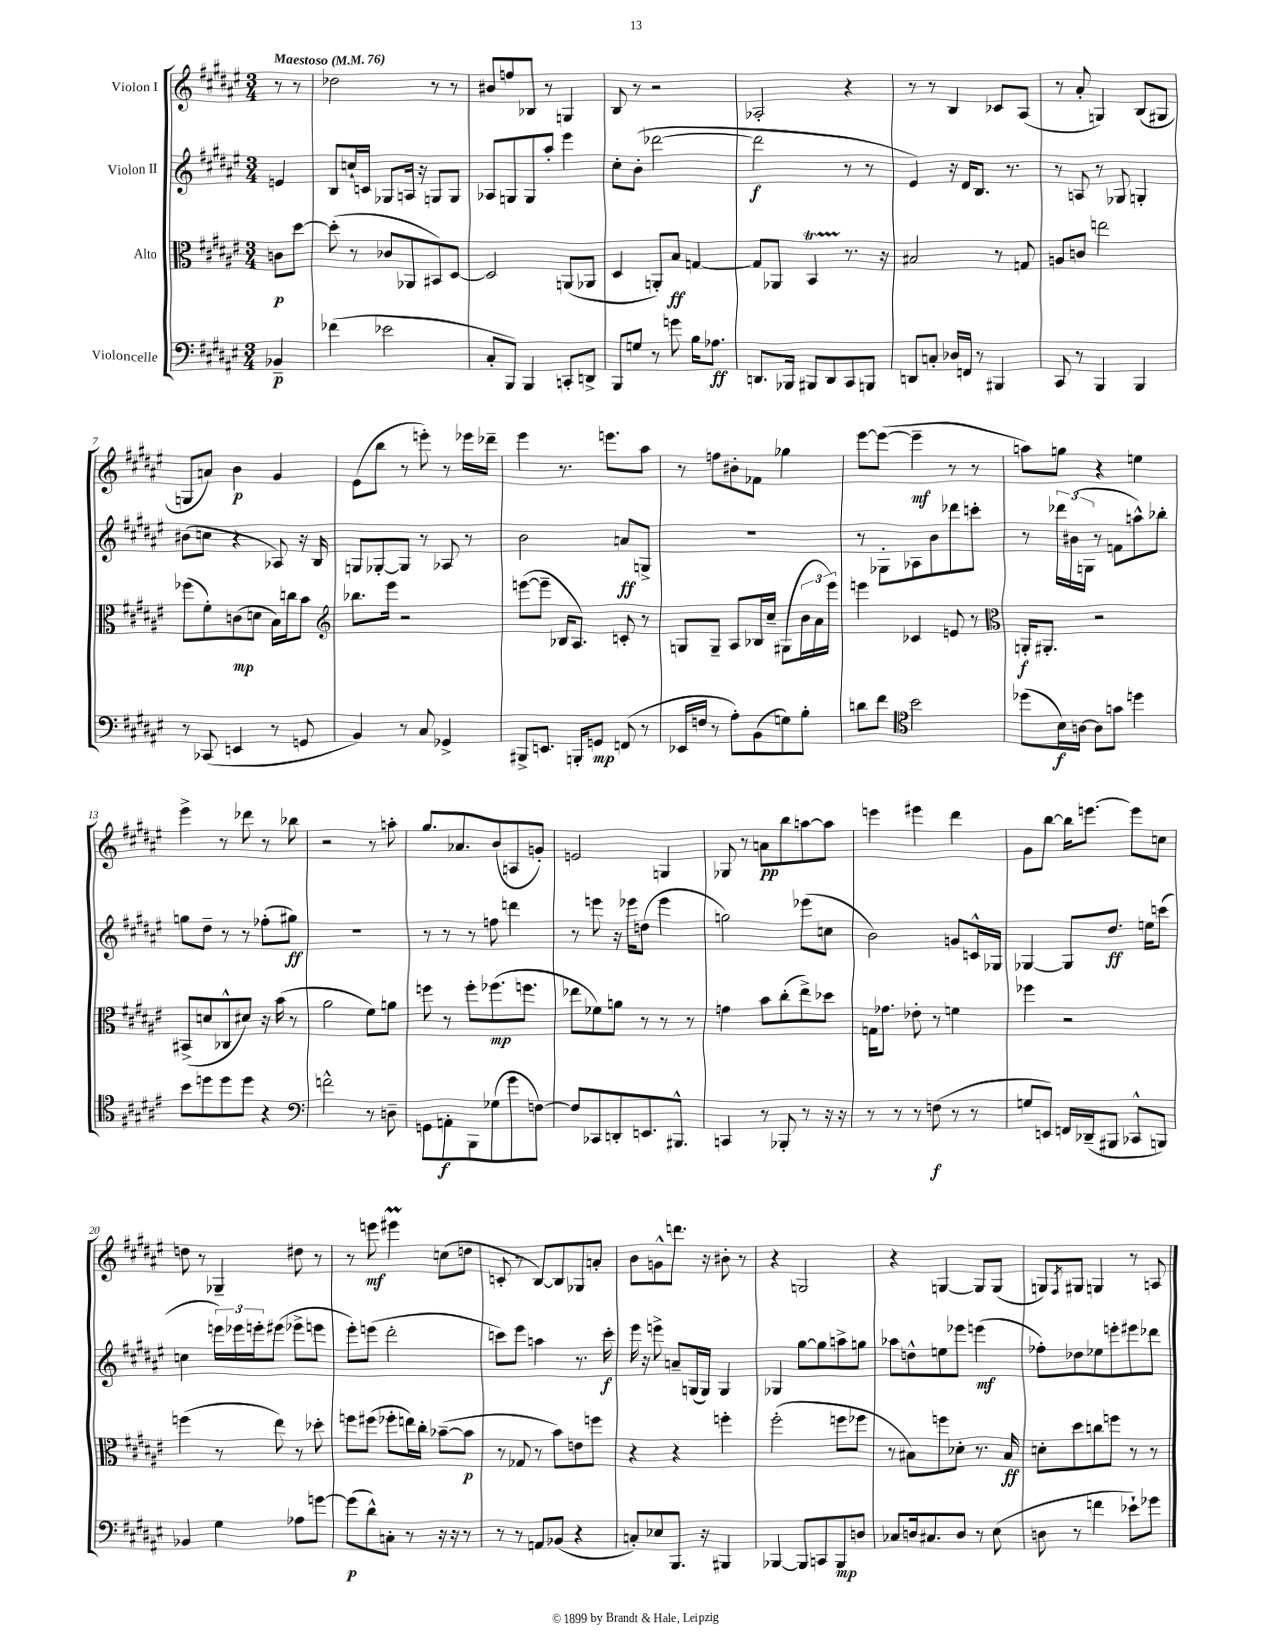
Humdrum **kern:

**kern	**kern	**kern	**kern
*staff4	*staff3	*staff2	*staff1
*clefF4	*clefC3	*clefG2	*clefG2
*k[f#c#g#d#a#e#]	*k[f#c#g#d#a#e#]	*k[f#c#g#d#a#e#]	*k[f#c#g#d#a#e#]
*M3/4	*M3/4	*M3/4	*M3/4
*MM76	*MM76	*MM76	*MM76
4BB-~/	8c\L	4e/	8r
.	[8dd#\J	.	8r
=	=	=	=
(4f-\	(8dd#'\]	8B/L	2dd-\
.	8r	16cc`/L	.
.	.	16c/JJ	.
2e-\	8c-/L	8G-/L	.
.	8AA-/	16A/Jk	.
.	.	16r	.
.	8BB#/)	8G/L	8r
.	[8D#/J	8G/J	8r
=	=	=	=
8C#'/L	2D#/]	8A-/L	8b#/L
8BBB/J)	.	8G/	8ff/
4BBB/	.	8G/	8B-/J
.	.	8aa#'/J	8r
8CC'/L	(8AA/L	4eee#\	4G/
8DD^/J	8AA-/J	.	.
=	=	=	=
8BBB/L	4D#/	8cc#'\L	8B/
8G/J	.	(8b'\J	8r
8r	8AA'/L)	[2ddd-\	2r
8g\	8B/J	.	.
16B\LK	[4G/	.	.
8.A-\J	.	.	.
=	=	=	=
8.DD/L	8G/]L	2ddd-\]	2A-'/
.	8AA-/J	.	.
16BBB-/Jk	.	.	.
8BBB#/L	4BB/	.	.
8DD/	.	.	.
8CC#/	8.r	8r	4r
8BBB/J	.	8r	.
.	16r	.	.
=	=	=	=
8DD/L	2B#/	4e#/)	8r
8C'/J	.	.	8r
16D-/LL	.	16r	4B/
16FF/JJ	.	16d#/LK	.
8r	.	8.B/J	.
4BBB#/	8r	.	8c-/L
.	.	8.r	.
.	8G/	.	(8A#/J
=	=	=	=
8CC#/	8A/L	8r	8r
8r	8c/J	8A/	8a#'/
4BBB/	2ee\	8r	4G/)
.	.	8G-/	.
4BBB/	.	4G'/	(8B/L
.	.	.	8G#/J
=	=	=	=
8r	(8ff-\L	(8b#\L	8G/L
(8CC-/	8f#'\)	8cc\J	8a/J)
4EE/	(8c\	4r	4b\
.	8d\J	.	.
8r	16B\LL)	8A-/)	4g#/
.	16cc\J	.	.
8GG/	8b\J	16r	.
.	.	16B/	.
=	=	=	=
*	*clefG2	*	*
4BB/)	8.bb-\L	8G/L	(8e#\L
.	.	[8G-'/	8bb\J
.	16eee#\Jk	.	.
8r	2r	8G-/]J	8r
8C#/	.	8r	8eee'\)
4GG-^/	.	8A-/	8r
.	.	8r	16eee-\LL
.	.	.	16ddd-~\JJ
=	=	=	=
8BBB#^/L	([8eee\L	2b\	4eee#\
8.EE/J	8eee~\]J	.	.
.	16B-/LK	.	8.r
16BBB'/LK	8.A#/J)	.	.
8GG/J	.	.	.
.	.	.	8.eee\L
(8FF/	8c'/	8a/L	.
8r	8r	8G^/J	8aa#\J
=	=	=	=
16EE-/LL	8G/L	2.r	8r
16F/JJ	.	.	.
8r	8G~/J	.	8ff\L
8A#'\L)	8A#/L	.	8b#'\
(8BB\	16B-/L	.	8f-\J
.	16cc#~/JJ	.	.
8G\)	(8G#\L	.	4gg-\
8B'\J	24b\L	.	.
.	24a#\	.	.
.	24eee#\JJ)	.	.
=	=	=	=
8d\L	4eee\	8r	[8eee#\L
8f#\J	.	8G-'\L	(8eee#\_J
*clefC4	*	*	*
2b\	4c-/	8A-\	4eee#~\]
.	.	8b\	.
.	8e/	8ddd-\	8r
.	8r	8ccc'\J	8r
=	=	=	=
*	*clefC3	*	*
(8dd-\L	16AA'/LK	8r	8aa\L)
.	8.AA#'/J	.	.
16B\L)	.	24ddd-\LL	8gg\J
.	.	(24b#\	.
[16A\JJ	.	.	.
.	.	24G\JJ	.
8A\]L	2r	8r	4r
8g\J	.	8f\L	.
4dd\	.	8aa^^\)	4ee\
.	.	8bb-'\J	.
=	=	=	=
8b\L	(8BB#^/L	8gg\L	4eee#^\
8dd\	8d/	8dd#~\J	.
8dd\	8C-^^/	8r	8r
8dd\J	8d#/J)	8r	8ddd-\
4r	16r	(8ff-'\L	8r
.	(16b\	.	.
.	8r	8gg#\J)	8bb-\
=	=	=	=
*clefF4	*	*	*
2f^^\	2a#\	2.r	2r
8r	8f#\L)	.	8r
8D~\	8a\J	.	8aa'\
=	=	=	=
8GG\L	8ff\	8r	8.gg#/L
8AA'\	8r	8r	.
.	.	.	8.a-/
8BBB\	8ff'\L	8r	.
(8G-\	(8.ff-\	8ff\	(8b/
8g#\	.	4ddd\	8A/
.	8.ff\J	.	.
[8F\J)	.	.	8g'/J)
=	=	=	=
8F/]L	8ee-\L	8r	2e/
8CC-/	8f-\)	8eee\	.
8DD'/	8a\J	16r	.
.	.	16eee-\LK	.
8.EE/	8r	(8dd\J	.
.	8r	4eee-\	4G/
8.BBB#^^/J	.	.	.
.	8r	.	.
=	=	=	=
4CC/	4g\	2gg\)	8G-/
.	.	.	8r
8r	8b\L	.	8a\L
8BBB-'/	(8cc#'\	.	8bb\
8r	8ee#^\)	(8eee-\L	[8aa\
16r	8dd-\J	8cc\J	8aa\]J
16r	.	.	.
=	=	=	=
8r	16G\LK	2b\)	4eee\
.	8.g-\J	.	.
8r	.	.	.
8r	8e-'\	.	4eee#\
(8F\	8r	.	.
8r	4f\	8g/L	4ddd#\
8r	.	16c^^/L	.
.	.	16G-/JJ	.
=	=	=	=
8G/L	4ff-\	[4G-/	8g#\L
8EE/J)	.	.	[8bb\J
16FF/LL	2r	8G-/]L	16bb\]LK
(16DD-~/J	.	.	[8.eee\J
8BBB#/J	.	8.dd#/J	.
8CC-^^/L	.	.	8eee\]L
.	.	16ee\LK	.
8BBB/J)	.	(8ccc\J	8cc\J
=	=	=	=
4BB-/	(4ff\	4cc\	8dd\
.	.	.	8r
4G#\	8r	24eee\LL)	4G-~/
.	.	24eee-\	.
.	.	24eee'\J	.
.	8ee#\)	(8eee#\J	.
8A-\L	8r	8eee-^\L	8dd#\
[8g\J	8dd-'\	8eee\J	8r
=	=	=	=
(8g\]L	8ff\L	8eee#'\L)	8r
8d#^^\)	(8ff#\J	(8eee\J	8eee\
8C'\J	8ff-'\L	2ddd#'\	4eee#\
8r	16ee\L)	.	.
.	16cc#'\JJ	.	.
16r	([8b-~\L	.	(8cc\L
16r	.	.	.
8r	8b-\]J	.	8dd\J
=	=	=	=
8r	8r	8ccc\L)	8c'/
8r	8G-/	8eee#\J	8r
8AA/L	8r	4aa\	[8B/L)
(8BB-/J	8b\L)	.	8B/]
4r	8e\	8.r	8G-/
.	8ff\J	.	8a'/J
.	.	16ccc'\	.
=	=	=	=
8C'/L)	4r	16eee#\	8b\L
.	.	16r	.
8E-/	.	8eee^\	8g^^\
8.BBB/J	4r	8a~/L	8.ddd\J
.	.	(16G/L	.
16r	.	16G/JJ)	16r
4BBB#/	4ff'\	4G/	8b#'\
.	.	.	8r
=	=	=	=
[4BBB-/	(2ff#'\	4G-/	4r
8BBB-/]L	.	[8gg#\L	2G/
8CC/	.	8gg#\]	.
8BBB-/	8ff\L	8aa^\	.
8D/J	8ff-\J	8gg\J	.
=	=	=	=
8C-/L	8r	8aa-\L	4r
16D/k	8B#\L)	8dd^^\	.
8.C#/	.	.	.
.	8ff\	8ee\	[4G/
8D/J	8d-'\J	8eee-\J	.
8r	8.r	(4eee\	8G/]L
(8E#\	.	.	(8G/J
.	16B#/	.	.
=	=	=	=
8D\	8d'\L	8ff-'\L)	8G/L)
.	.	.	8qF#/
8r	8dd#\	8dd-\	8G#/J
4f\	8cc\	8ee-\	4G/
.	8ff\J	8eee'\	.
8e-`\L)	8r	8eee#\	8r
8g-\J	8r	8ddd-\J	8A/
==	==	==	==
*-	*-	*-	*-
